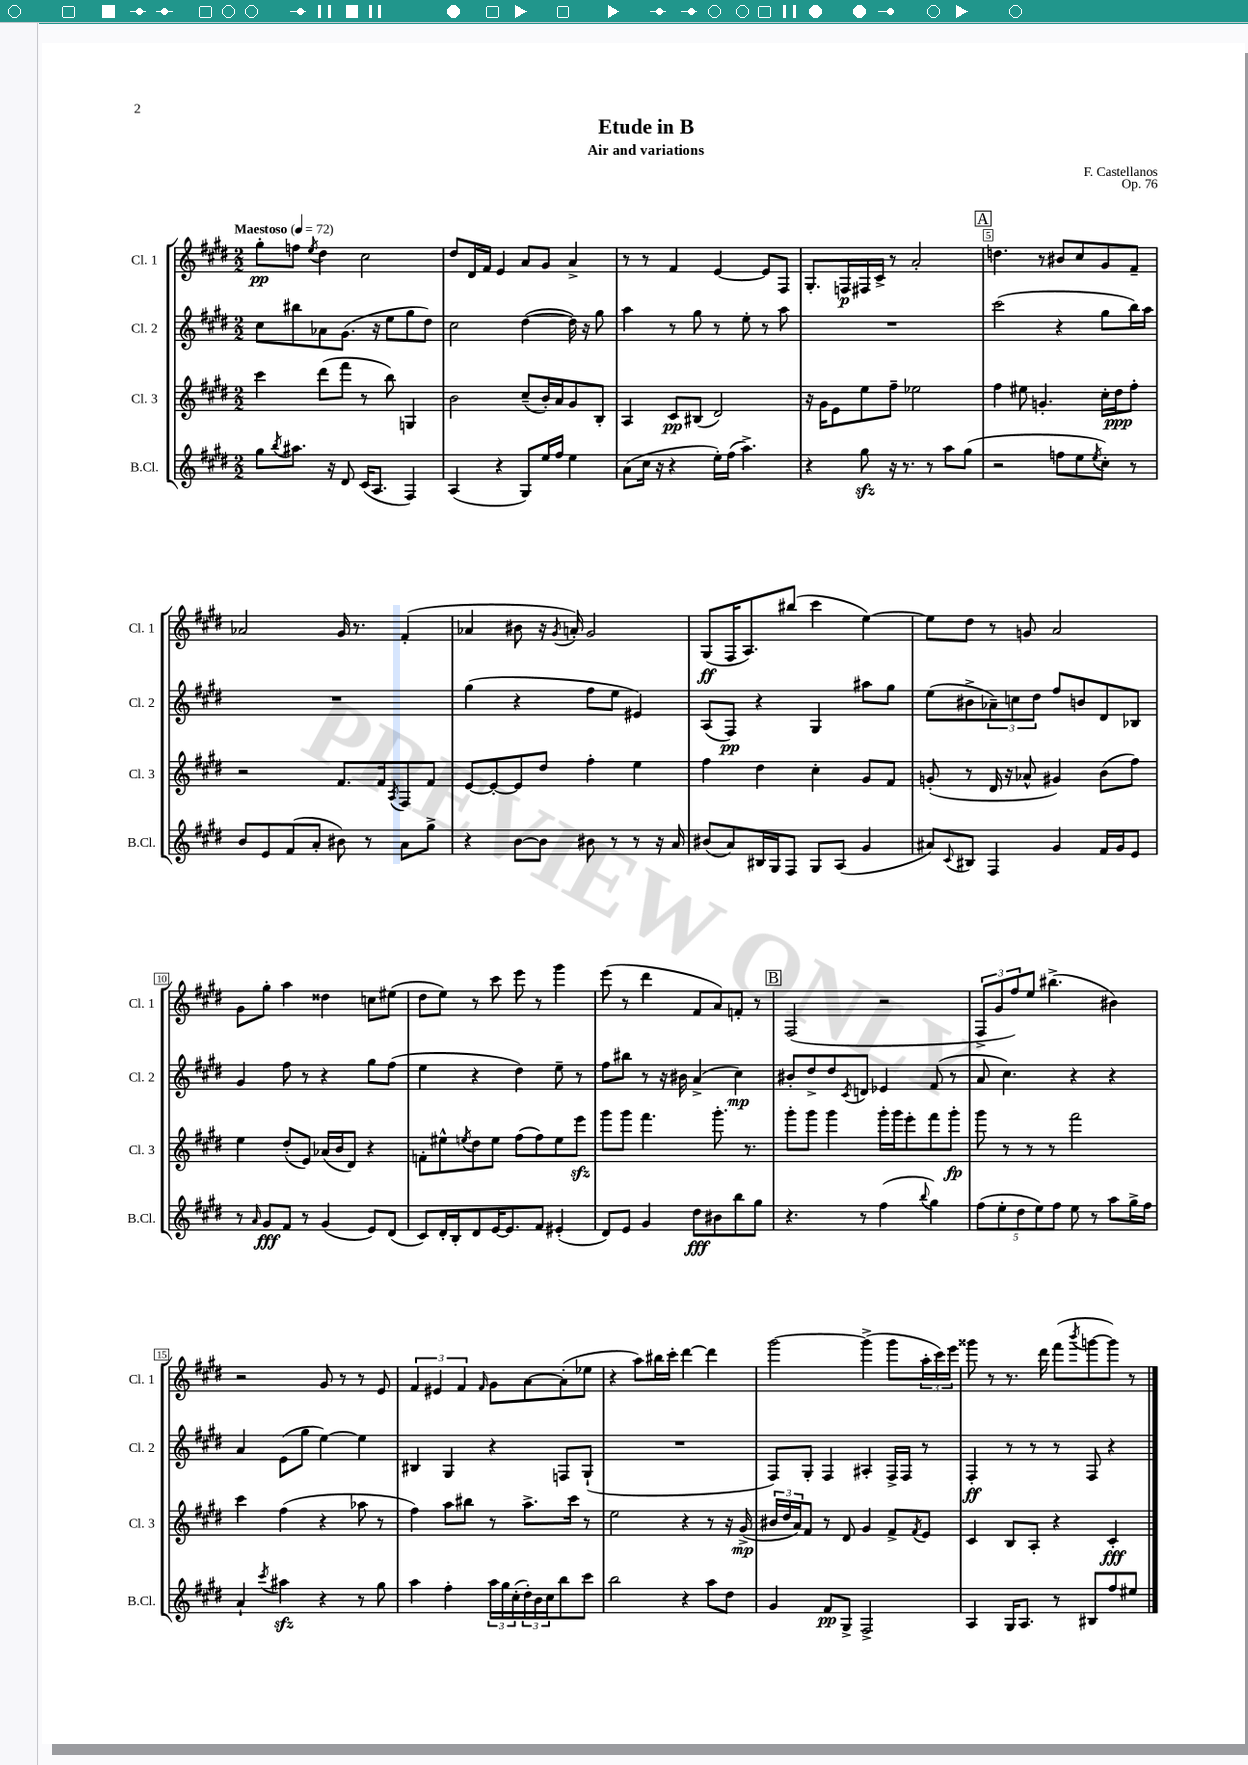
\header { title = "Etude in B" composer = "F. Castellanos" subtitle = "Air and variations" opus = "Op. 76" }
<<
\new StaffGroup <<
\new Staff = "s0" \with { instrumentName = "Cl. 1" shortInstrumentName = "Cl. 1" } {
    \clef treble \key e \major \numericTimeSignature \time 2/2 \tempo "Maestoso" 4 = 72
    gis''8-.\pp f''8 \acciaccatura { e''8 } dis''4 cis''2 |
    dis''8 dis'16 fis'16 e'4 a'8 gis'8 a'4-> |
    r8 r8 fis'4 e'4~ e'8 fis8 |
    gis8.-. f16\p fis16 cis'16-> r8 a'2-. |
    \mark \markup { \box "A" } d''4. r8 bis'8 cis''8 gis'8 fis'8-- |
    aes'2 gis'16 r8. fis'4-.( |
    aes'4 bis'8 r16 \acciaccatura { gis'8 } a'16-.) gis'2 |
    gis8\ff( fis16 a8.) bis''8( cis'''4 e''4~) |
    e''8 dis''8 r8 g'8 a'2 |
    gis'8 gis''8-. a''4 disis''4 c''8 eis''8( |
    dis''8 e''8) r8 cis'''8 e'''8 r8 gis'''4 |
    e'''8( r8 dis'''4 fis'8 a'8) f'8-. r8 |
    \mark \markup { \box "B" } fis2( r2 |
    \tuplet 3/2 { fis8-> gis'8 fis''8) } e''8 bis''4.->( bis'4) |
    r2 gis'8 r8 r8 e'8 |
    \tuplet 3/2 { fis'4 eis'4 fis'4 } \grace { fis'16 } gis'8 a'8~ a'8-.( ees''8 |
    r4 a''8) bis''16 cis'''16-. dis'''4~ dis'''4 |
    gis'''2~ gis'''4->( gis'''8 \tuplet 3/2 { a''16-. cis'''16) e'''16 } |
    gisis'''8 r8 r8. dis'''16 fis'''8( \acciaccatura { b'''8 } g'''8~ g'''8) r8 \bar "|." |
}
\new Staff = "s1" \with { instrumentName = "Cl. 2" shortInstrumentName = "Cl. 2" } {
    \clef treble \key e \major \numericTimeSignature \time 2/2
    cis''8 bis''8 aes'8 gis'8.( r16 e''8 gis''8 dis''8) |
    cis''2 dis''4~( dis''16) r16 gis''8 |
    a''4 r8 gis''8 r8 e''8-. r8 a''8 |
    R1 |
    \mark \markup { \box "A" } cis'''2( r4 gis''8 b''16) a''16 |
    R1 |
    gis''4( r4 fis''8 e''8 eis'4) |
    a8( fis8\pp) r4 gis4 ais''8 gis''8 |
    e''8( bis'8-> \tuplet 3/2 { aes'8--) c''8 dis''8 } fis''8 b'8 dis'8 bes8 |
    gis'4 fis''8 r8 r4 gis''8 fis''8( |
    e''4 r4 dis''4) e''8-- r8 |
    fis''8 bis''8 r8 r16 bis'16 a'4->( cis''4\mp) |
    \mark \markup { \box "B" } bis'8-. dis''8-> dis''8 \acciaccatura { cis'8 } d'8 ees'4 fis'8( r8 |
    a'8 cis''4.) r4 r4 |
    a'4 e'8( gis''8 e''4~) e''4 |
    bis4 gis4 r4 f8 gis8-!( |
    R1 |
    fis8) gis8-. fis4 ais4-. fis16-> fis16 r8 |
    fis4-.\ff r8 r8 r8 fis8 r4 \bar "|." |
}
\new Staff = "s2" \with { instrumentName = "Cl. 3" shortInstrumentName = "Cl. 3" } {
    \clef treble \key e \major \numericTimeSignature \time 2/2
    cis'''4 dis'''8( fis'''8 r8 b''8) g4 |
    b'2 cis''8--( b'16-.) a'16 gis'8 b8-. |
    a4 cis'8\pp bis8( dis'2) |
    r16 gis'16 e'8 e''8 fis''8-- ees''2 |
    \mark \markup { \box "A" } fis''4 eis''8 g'4.-. cis''16-. dis''16\ppp fis''8-. |
    r2 fis'8. fis'16 \acciaccatura { a8 } fis8 fis'8 |
    e'8~ e'8~-. e'8 dis''8 fis''4-. e''4 |
    fis''4 dis''4 cis''4-. gis'8 fis'8 |
    g'8-.( r8 dis'16 r16 aes'8-^ gis'4) b'8( fis''8) |
    e''4 dis''8-.( e'8) aes'16( b'16 dis'8) r4 |
    f'8-. eis''8-^ \acciaccatura { e''8 } dis''8 e''8 fis''8( fis''8) e''8 e'''8\sfz |
    gis'''8 gis'''8 fis'''4. gis'''8.-. r8. |
    \mark \markup { \box "B" } gis'''8-. gis'''8 gis'''4 gis'''16-. gis'''16 e'''8-. fis'''8 gis'''8-.\fp |
    gis'''8 r8 r8 r8 fis'''2 |
    cis'''4 fis''4( r4 aes''8 r8 |
    fis''4) a''8 bis''8 r8 a''8.-> cis'''16 r8 |
    e''2 r4 r8 r16 gis'16->\mp( |
    \tuplet 3/2 { bis'16 dis''16 a'16) } fis'8 r8 dis'8 gis'4 fis'8-> \acciaccatura { fis'8 } e'8 |
    cis'4 b8 a8-. r4 cis'4-.\fff \bar "|." |
}
\new Staff = "s3" \with { instrumentName = "B.Cl." shortInstrumentName = "B.Cl." } {
    \clef treble \key e \major \numericTimeSignature \time 2/2
    gis''8 \acciaccatura { b''8 } ais''8. r16 dis'8 cis'16( a8. fis4) |
    a4( r4 gis8) e''16 fis''16 e''4 |
    a'8( cis''16 r16 r4 e''16-.) fis''16( a''4.->) |
    r4 gis''8\sfz r16 r8. r8 a''8 gis''8( |
    \mark \markup { \box "A" } r2 f''8 e''8 \acciaccatura { e''8 } cis''8-.) r8 |
    b'8 e'8 fis'8( a'8-. bis'8) r8 a'8 gis''8-> |
    r4 b'8~ b'8 bis'8 r8 r8 r16 a'16 |
    bis'8( a'8) bis16 gis16 fis8 gis8 a8( gis'4 |
    ais'8) \appoggiatura { cis'8 } bis8 fis4 gis'4 fis'16 gis'16 e'8 |
    r8 \grace { a'16 } gis'8\fff fis'8 r8 gis'4( e'8) dis'8( |
    cis'8) dis'16-. b16-. dis'8 e'16~ e'8. fis'8 eis'4-.( |
    dis'8) e'8 gis'4 dis''8\fff bis'8 b''8 gis''8 |
    \mark \markup { \box "B" } r4. r8 fis''4( \appoggiatura { b''8 } gis''4) |
    \tuplet 5/4 { fis''8( e''8-. dis''8 e''8) fis''8 } e''8 r8 a''8 gis''16-> fis''16 |
    a'4-! \acciaccatura { cis'''8 } ais''4\sfz r4 r8 gis''8 |
    a''4 fis''4-. \tuplet 3/2 { a''16 gis''16 cis''16-.( } \tuplet 3/2 { dis''16-.) b'16 cis''16 } b''8 cis'''8 |
    b''2 r4 a''8 dis''8 |
    gis'4 fis'8\pp gis8-> fis2-> |
    a4 gis16 a8. r8 bis8 fis''8 eis''8 \bar "|." |
}
>>
>>
\layout { \context { \Score \override BarNumber.break-visibility = ##(#f #t #t) barNumberVisibility = #(every-nth-bar-number-visible 5) \override BarNumber.stencil = #(make-stencil-boxer 0.1 0.3 ly:text-interface::print) } }
